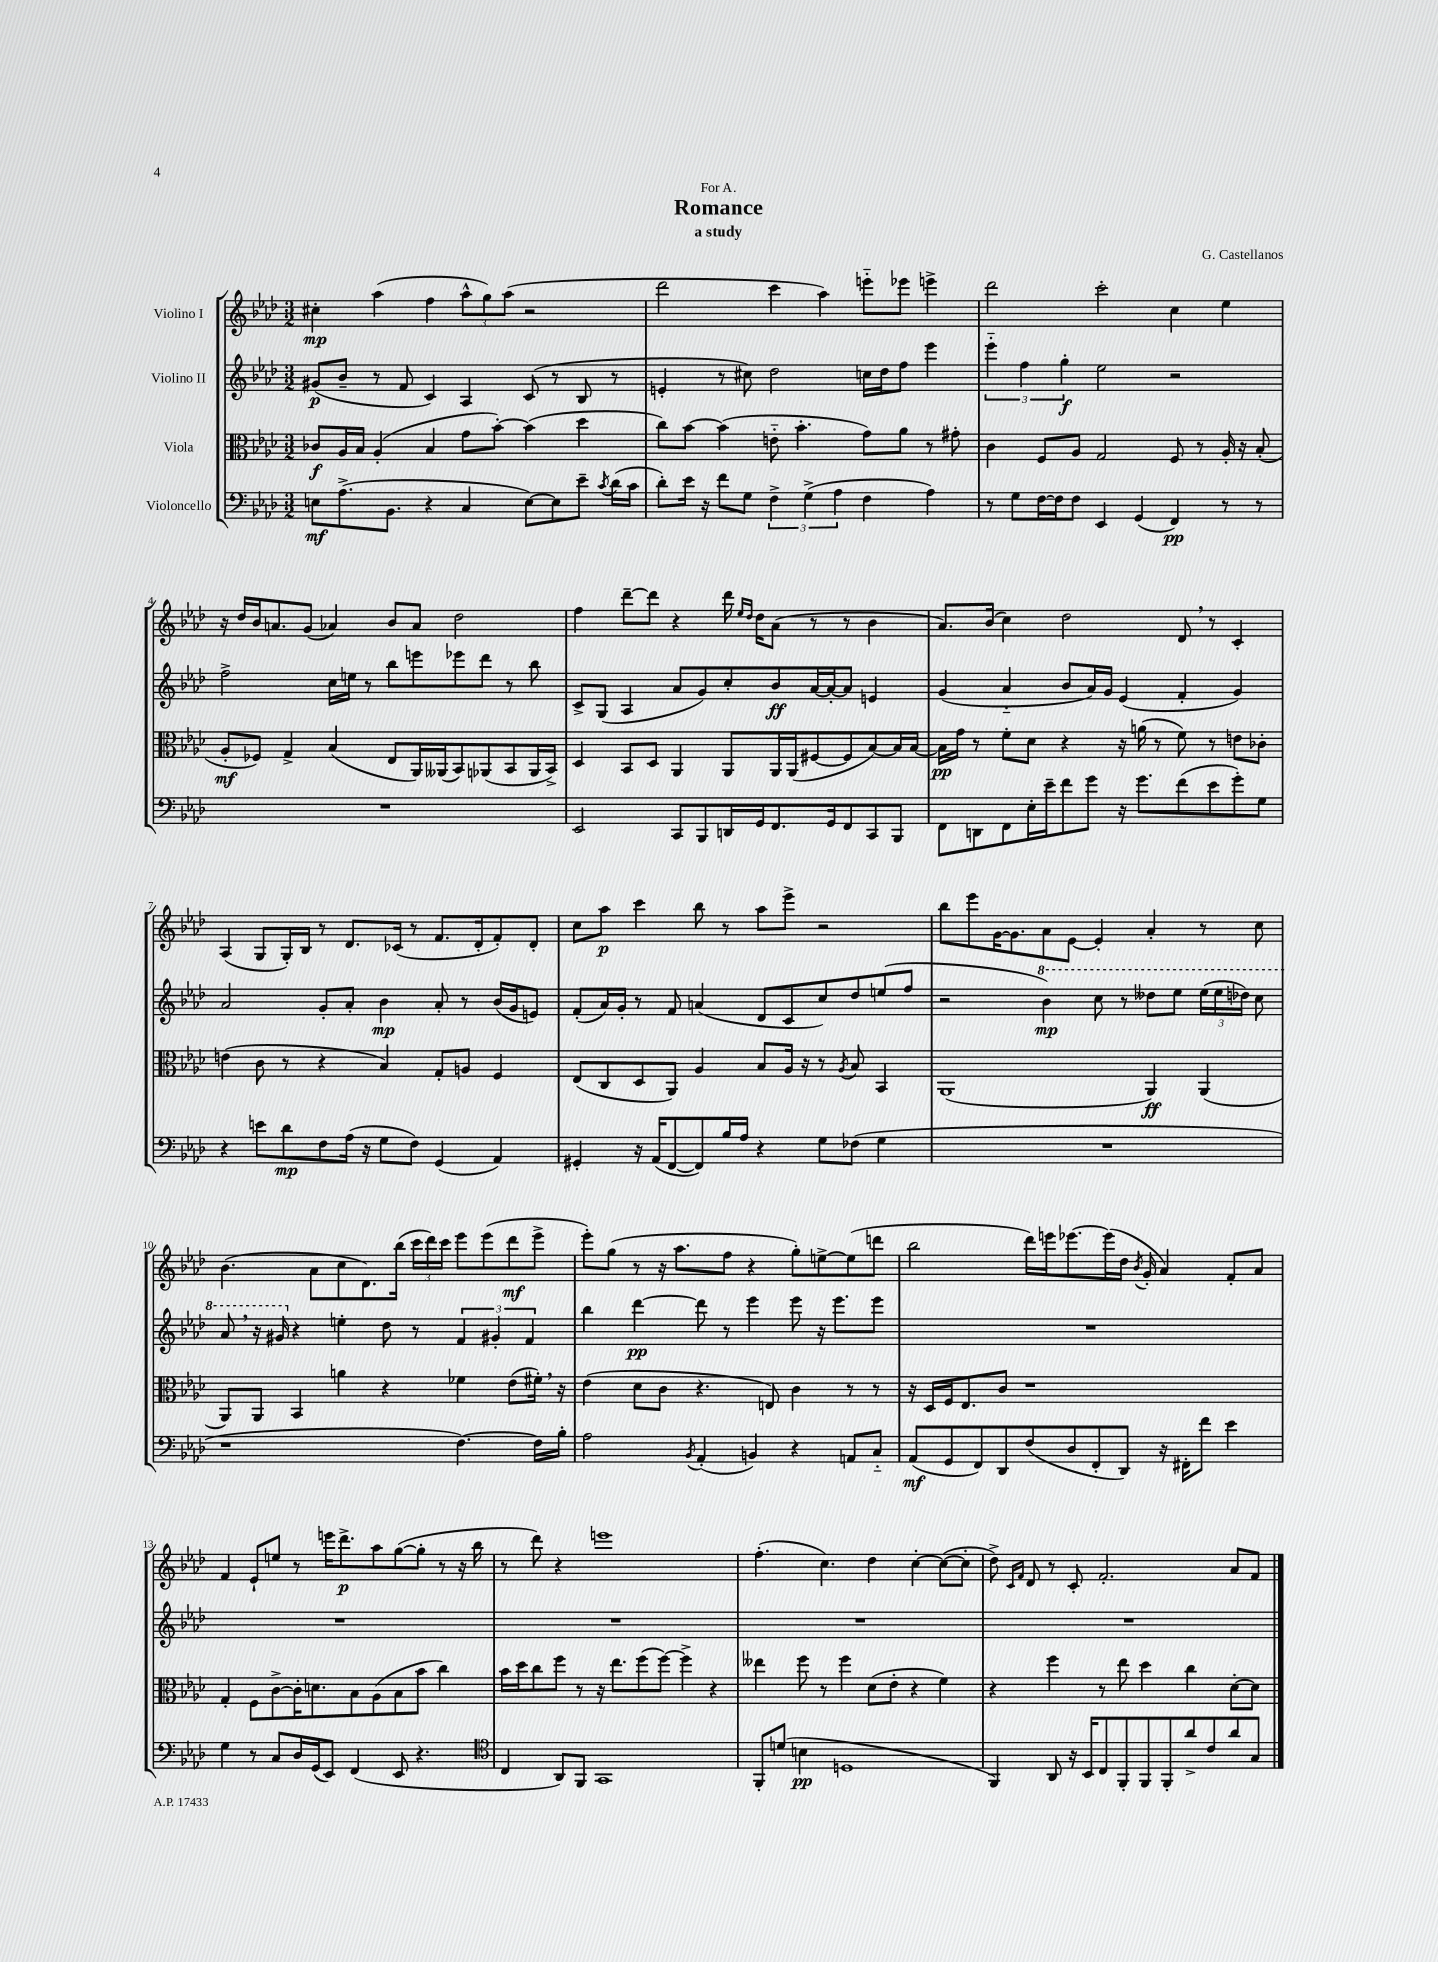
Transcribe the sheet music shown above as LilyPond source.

\header { title = "Romance" composer = "G. Castellanos" subtitle = "a study" dedication = "For A." }
<<
\new StaffGroup <<
\new Staff = "s0" \with { instrumentName = "Violino I" } {
    \clef treble \key aes \major \numericTimeSignature \time 3/2
    \autoBeamOff cis''4-.\mp aes''4( f''4 \tuplet 3/2 { aes''8[-^ g''8) aes''8]( } r2 |
    des'''2 c'''4 aes''4) e'''8[-_ ees'''8] e'''4-> |
    des'''2 c'''2-. c''4 ees''4 |
    r16 des''16[ bes'16 a'8. g'8]( aes'4) bes'8[ aes'8] des''2 |
    f''4 des'''8[~-- des'''8] r4 des'''16 \grace { ees''16[ des''16] } des''16[ aes'8]( r8 r8 bes'4 |
    aes'8.[) bes'16]( c''4) des''2 des'8 \breathe r8 c'4-. |
    aes4( g8[ g16-.) bes16] r8 des'8.[ ces'16]( r8 f'8.[ des'16-. f'8-.) des'8]-. |
    c''8[ aes''8]\p c'''4 bes''8 r8 aes''8[ ees'''8]-> r2 |
    bes''8[ ees'''8 g'16~ g'8. aes'8 ees'8]~ ees'4-. aes'4-. r8 c''8 |
    bes'4.( aes'8[ c''8 des'8.) bes''16]( \tuplet 3/2 { c'''16[ des'''16) c'''16] } ees'''8[ ees'''8( des'''8\mf ees'''8]-> |
    ees'''8[-.) g''8]( r8 r16 aes''8.[ f''8] r4 g''8[-.) e''8~-> e''8( d'''8] |
    bes''2 des'''16[) e'''16 ees'''8.~ ees'''16( des''16] \acciaccatura { bes'8 } g'16-. aes'4) f'8[-. aes'8] |
    f'4 ees'8[-! e''8] r8 e'''16[ des'''8.->\p aes''8 g''8~( g''8]-. r8 r16 bes''16 |
    r8 des'''8) r4 e'''1 |
    f''4.-.( c''4.) des''4 c''4~-. c''8[~( c''8]-. |
    des''8->) \grace { c'16[ f'16] } des'8 r8 c'8-. f'2.-. aes'8[ f'8] \bar "|." |
}
\new Staff = "s1" \with { instrumentName = "Violino II" } {
    \clef treble \key aes \major \numericTimeSignature \time 3/2
    \autoBeamOff gis'8[\p( bes'8]-- r8 f'8 c'4) aes4 c'8( r8 bes8 r8 |
    e'4-. r8 cis''8) des''2 c''16[ des''16 f''8] ees'''4 |
    \tuplet 3/2 { ees'''4-_ f''4 g''4-.\f } ees''2 r2 |
    f''2-> c''16[ e''16] r8 bes''8[ e'''8 ees'''8 des'''8] r8 bes''8 |
    c'8[-> g8]( aes4 aes'8[ g'8) c''8-. bes'8\ff aes'16~ aes'16~-. aes'8] e'4 |
    g'4( aes'4-_ bes'8[ aes'16) g'16] ees'4( f'4-. g'4) |
    aes'2 g'8[-. aes'8]-. bes'4\mp aes'8-. r8 bes'16[( g'16 e'8]) |
    f'8[-.( aes'16) g'16]-. r8 f'8 a'4( des'8[ c'8 c''8) des''8 e''8( f''8] |
    r2 \ottava #1 bes''4\mp) c'''8 r8 deses'''8[ ees'''8] \tuplet 3/2 { ees'''16[( ees'''16 des'''16]) } c'''8 |
    aes''8 \breathe r16 gis''16 \ottava #0 r4 e''4-. des''8 r8 \tuplet 3/2 { f'4 gis'4-. f'4 } |
    bes''4 des'''4~\pp des'''8 r8 ees'''4 ees'''8 r16 ees'''8.[ ees'''8] |
    R1. |
    R1. |
    R1. |
    R1. |
    R1. \bar "|." |
}
\new Staff = "s2" \with { instrumentName = "Viola" } {
    \clef alto \key aes \major \numericTimeSignature \time 3/2
    \autoBeamOff ces'8[\f aes16 bes16] aes4-.( bes4 g'8[ bes'8]~-.) bes'4( des''4 |
    c''8[) bes'8]~ bes'4( e'8-_ bes'4.-. g'8[) aes'8] r8 gis'8-. |
    c'4 f8[ aes8] g2 f8 r8 aes16-. r16 bes8-.( |
    aes8[-.\mf fes8]) g4-> bes4( ees8[ aes,16) aeses,16( bes,8) aes,8( bes,8 aes,16 bes,16]->) |
    des4 bes,8[ des8] aes,4 aes,8[ aes,16 aes,16( fis8~ fis8 bes8~) bes16 bes16]~ |
    bes16[\pp g'16] r8 f'8[-. des'8] r4 r16 a'16( r8 f'8) r8 e'8[ ces'8]-. |
    e'4( c'8 r8 r4 bes4) g8[-. a8] f4 |
    ees8[( c8 des8 aes,8]) aes4 bes8[ aes16] r16 r8 \acciaccatura { aes8 } bes8 bes,4 |
    aes,1( aes,4\ff) aes,4( |
    aes,8[) aes,8] bes,4 a'4 r4 fes'4 ees'8[( fis'16]-.) \breathe r16 |
    ees'4( des'8[ c'8] r4. e8) c'4 r8 r8 |
    r16 des16[ f16 ees8. c'8] r1 |
    g4-. f8[ c'8~-> c'16-. d'8. bes8 aes8( bes8 bes'8] c''4) |
    bes'16[ des''16 c''8 f''8] r8 r16 ees''8.[ f''8( f''8]~) f''4-> r4 |
    eeses''4 f''8 r8 f''4 des'8[( ees'8]-. r4 f'4) |
    r4 f''4 r8 ees''8 des''4 c''4 des'8[~-. des'8] \bar "|." |
}
\new Staff = "s3" \with { instrumentName = "Violoncello" } {
    \clef bass \key aes \major \numericTimeSignature \time 3/2
    \autoBeamOff e8[\mf aes8.->( bes,8.] r4 c4 e8[~) e8 ees'8]-- \acciaccatura { c'8 } des'16[( c'16] |
    des'8[-.) ees'16] r16 f'8[ g8] \tuplet 3/2 { f4-> g4->( aes4 } f4 aes4) |
    r8 g8[ f16~ f16 f8] ees,4 g,4( f,4\pp) r8 r8 |
    R1. |
    ees,2 c,8[ bes,,8 d,16 g,16 f,8. g,16 f,8 c,8 bes,,8] |
    f,8[ d,8 f,8 ees16-. ees'16-- f'8 g'8] r16 g'8.[ f'8( ees'8 g'8-.) g8] |
    r4 e'8[ des'8\mp f8 aes16]( r16 g8[ f8]) g,4( aes,4) |
    gis,4-. r16 aes,16[( f,8~ f,8) bes16 aes16] r4 g8[ fes8]( g4 |
    R1. |
    r1 f4.~) f16[ bes16]-. |
    aes2 \acciaccatura { bes,8 } aes,4-.( b,4) r4 a,8[ c8]-_ |
    aes,8[\mf( g,8 f,8) des,8 f8( des8 f,8-. des,8]) r16 fis,16[-. f'8] ees'4 |
    g4 r8 c8[ des16 g,16( ees,8]) f,4( ees,8 r4. |
    \clef tenor c4 aes,8[) f,8] g,1 |
    f,8[-. d'8]( b4\pp d1 |
    f,4) aes,8 r16 bes,16[ c8 f,8-. f,8 f,8-. aes'8-> c'8 aes'8 g8] \bar "|." |
}
>>
>>
